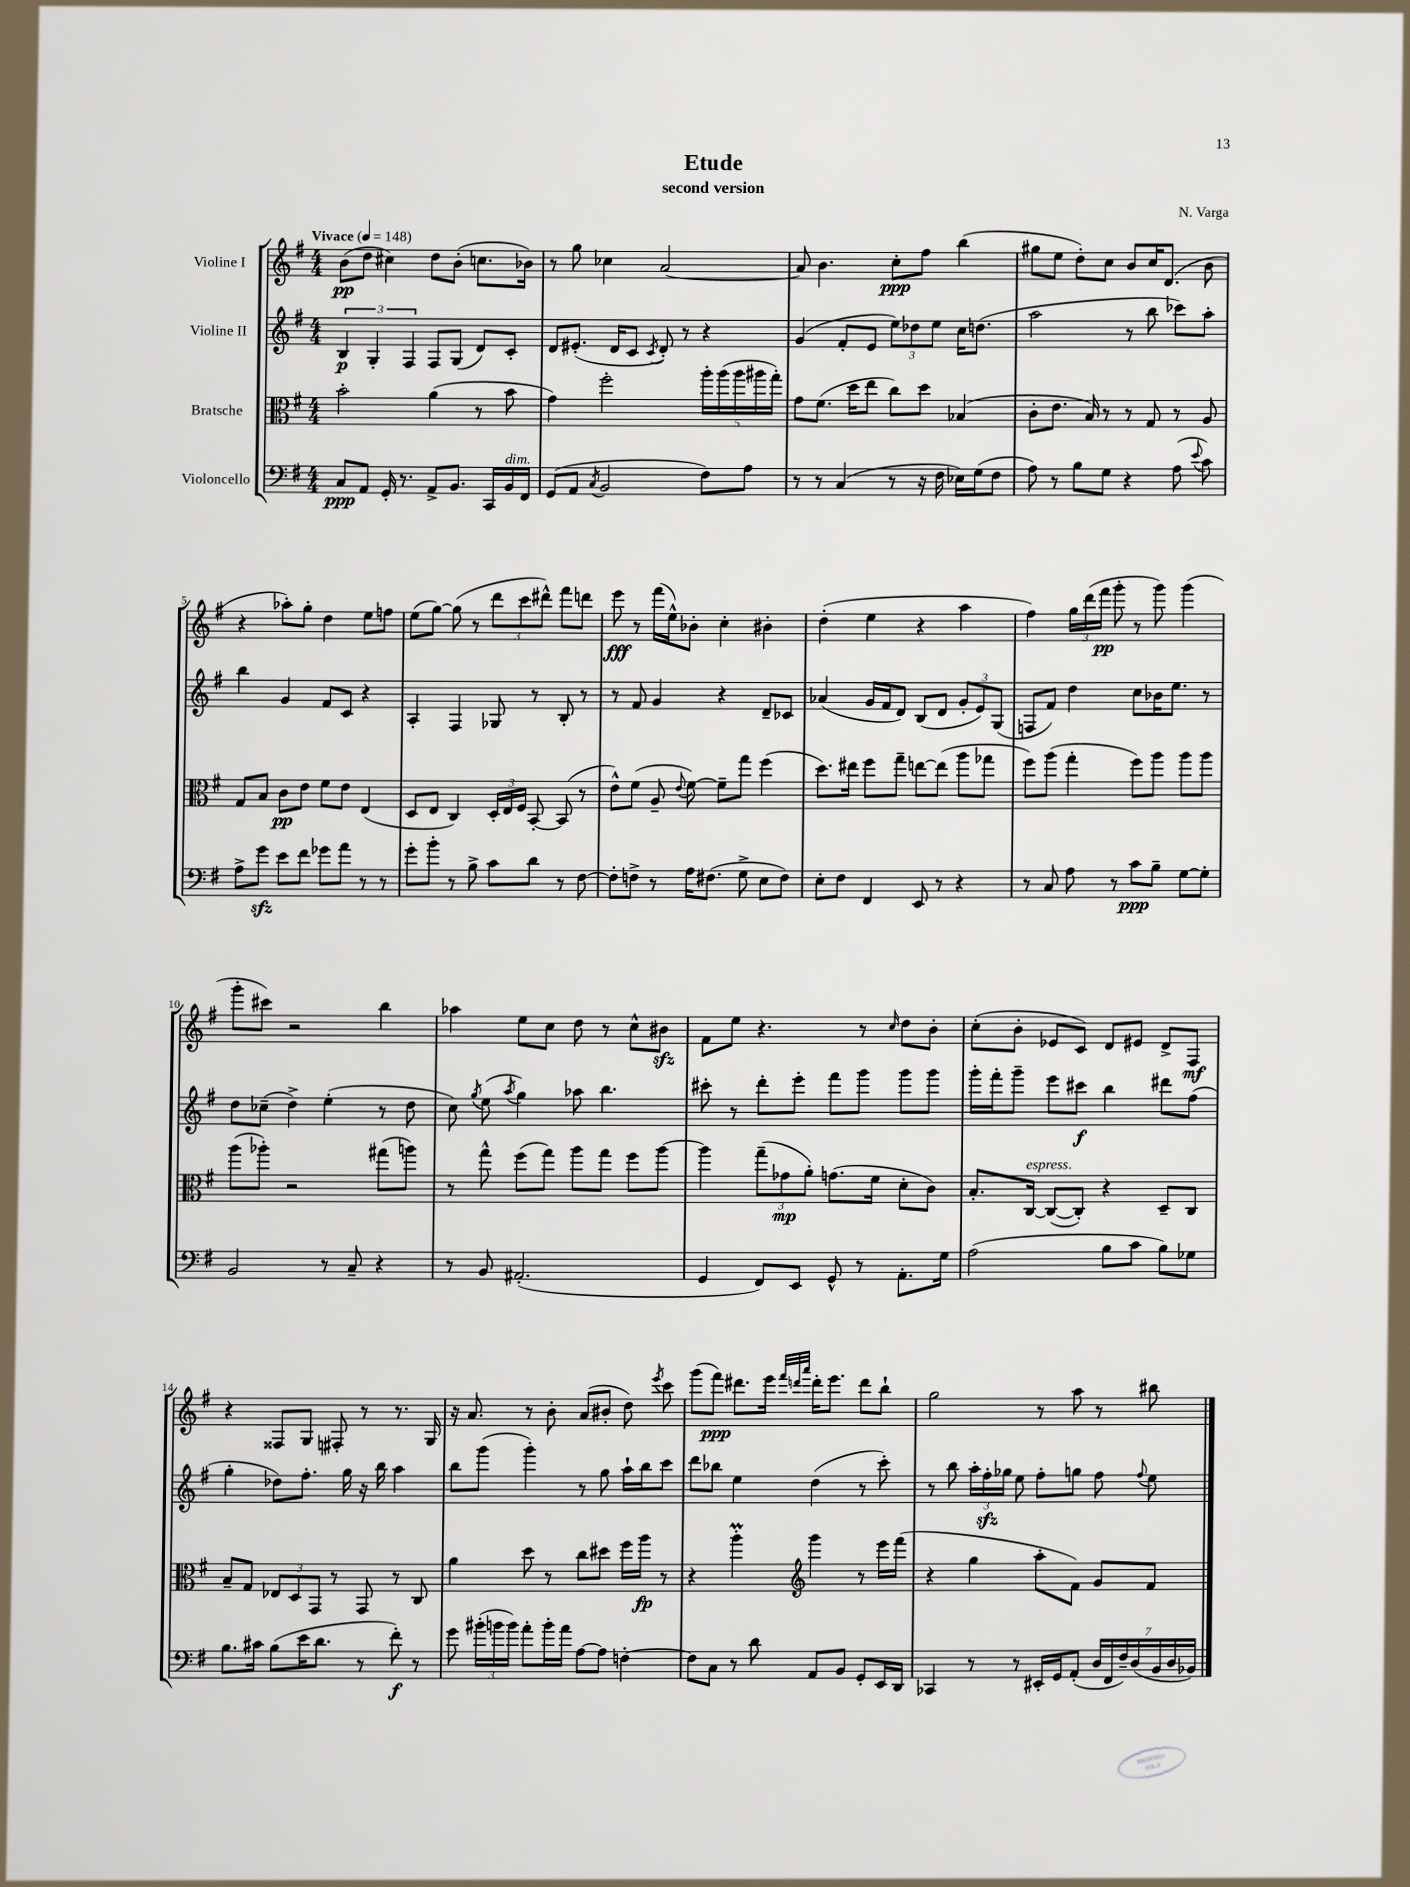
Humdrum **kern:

**kern	**kern	**kern	**kern
*staff4	*staff3	*staff2	*staff1
*clefF4	*clefC3	*clefG2	*clefG2
*k[f#]	*k[f#]	*k[f#]	*k[f#]
*M4/4	*M4/4	*M4/4	*M4/4
*MM148	*MM148	*MM148	*MM148
8C/L	2b'\	6B/	(8b\L
8AA/J	.	.	8dd\J
.	.	6G'/	.
16GG'/	.	.	4cc#\)
8.r	.	.	.
.	.	6F#/	.
8AA^/L	(4a\	8F#/L	8dd\L
8.BB/J	.	(8G/J	(8b'\J
.	8r	8d/L)	8.cc\L
16CC/LL	.	.	.
16BB/	8b\	8c'/J	.
16FF#/JJ	.	.	16b-\Jk)
=	=	=	=
(8GG/L	4g\)	8d/L	8r
8AA/J	.	(8.e#'/J	8gg\
8qC/	.	.	.
2BB/	2ff#'\	.	4cc-\
.	.	16d/LK	.
.	.	8c/J	.
.	.	8qc/	.
.	.	8d'/)	[2a/
.	.	8r	.
8F#\L)	20aa'\LL	4r	.
.	(20aa\	.	.
.	20aa\	.	.
8A\J	.	.	.
.	20aa#\	.	.
.	20gg'\JJ)	.	.
=	=	=	=
8r	8g\L	(4g/	8a/]
8r	(8.f#\J	.	4.b\
(4C/	.	8f#'/L	.
.	16dd\LK	.	.
.	8ee\J	8e/J	.
8r	8cc\L)	12ee\L)	8cc'\L
.	.	12dd-\	.
16r	8dd\J	.	8ff#\J
.	.	12ee\J	.
16F#\	.	.	.
16E-\LL)	(4B-/	16cc\LK	(4bb\
(16G\J	.	(8.dd\J	.
8F#\J	.	.	.
=	=	=	=
8A\)	8c'\L	2aa\	8gg#\L
8r	8.e\J	.	8ee\J
8B\L	.	.	8dd'\L)
.	16B/)	.	.
8G\J	8r	.	8cc\J
4r	8r	8r	8b/L
.	8G/	8bb\	16cc/K
.	.	.	(8.d/J
(8A\	8r	8ccc-\L)	.
8qqe/	.	.	.
8c\)	8A/	8aa'\J	8b\
=	=	=	=
8A^\L	8G/L	4bb\	4r
8g\J	8B/J	.	.
8e\L	8c\L	4g/	8aa-'\L)
8f#\J	8e\J	.	8gg'\J
8g-\L	8f#\L	8f#/L	4dd\
8a\J	8e\J	8c/J	.
8r	(4E/	4r	8ee\L
8r	.	.	8ff\J
=	=	=	=
8g'\L	8D/L	4A'/	(8ee\L
8b'\J	8E/J	.	[8gg\J)
8r	4C/)	4F#/	(8gg\]
8B^\	.	.	8r
8c\L	24D'/LL	8G-/	12ddd\L
.	24E/	.	.
.	24F#/JJ	.	12ccc\
8d\J	[8BB'/	8r	.
.	.	.	12ddd#^^\J)
8r	(8BB/]	8B'/	8fff#\L
[8F#\	8r	8r	8ddd\J
=	=	=	=
8F#'\]L	8e^^\L)	8r	8eee\
8F^\J	(8f#\J	8f#/	8r
8r	8A~/	4g/	(16fff#\LL
.	.	.	16ee^^\J)
.	8qqe/	.	.
16A\LK	[8f#\)	.	8b-'\J
(8.F#\J	.	.	.
.	8f#~\]L	4r	4cc'\
8G^\	8gg\J	.	.
8E\L	(4ff#\	8d~/L	4b#'\
8F#\J)	.	8c-/J	.
=	=	=	=
8E'\L	8.dd\L)	(4a-/	(4dd'\
8F#\J	.	.	.
.	16ee#\Jk	.	.
4FF#/	8ff#\L	16g/LL	4ee\
.	.	16f#/J	.
.	8gg~\J	8d/J)	.
8EE/	[8ee\L	(8B/L	4r
8r	(8ee\]J	8d/J	.
4r	8aa\L	12g'/L	4aa\
.	.	12e/)	.
.	8gg-\J	.	.
.	.	(12G/J	.
=	=	=	=
8r	8ff#\L)	8F/L	4ff#\)
8C/	(8aa\J	8f#/J)	.
8A\	4gg'\	4dd\	24gg\LL
.	.	.	(24ddd\
.	.	.	24fff#\JJ
8r	.	.	8ggg'\
8c\L	8ff#\L)	8cc\L	8r
8B~\J	8aa\J	16b-\K	8ggg\)
.	.	8.ee\J	.
[8G\L	8aa\L	.	(4ggg\
8G'\]J	8aa\J	8r	.
=	=	=	=
2BB/	(8aa\L	8dd\L	8ggg'\L
.	8aa-'\J)	(8cc-~\J	8ccc#\J)
.	2r	4dd^\)	2r
8r	.	(4ee'\	.
8C~/	.	.	.
4r	(8gg#\L	8r	4bb\
.	8aa\J)	8dd\	.
=	=	=	=
8r	8r	8cc\)	4aa-\
.	.	8qgg/	.
8BB/	8gg^^\	(8ee\	.
.	.	8qaa/	.
(2.AA#'/	(8ff#\L	4gg\)	8ee\L
.	8gg\J)	.	8cc\J
.	8aa\L	8aa-\	8dd\
.	8gg\J	4.bb\	8r
.	8ff#\L	.	8cc^^\L
.	[8aa\J	.	8b#\J
=	=	=	=
4GG/	4aa\]	8ccc#'\	8f#\L
.	.	8r	8ee\J
8FF#/L)	(12gg~\L	8ddd'\L	4.r
.	12g-\	.	.
8EE/J	.	8eee'\J	.
.	12a'\J)	.	.
8GG^^/	(8.g\L	8fff#\L	.
8r	.	8ggg\J	8r
.	16f#\Jk	.	.
.	.	.	16qqcc/
8.AA'\L	8d'\L	8ggg\L	8dd\L
.	8c\J)	8ggg\J	8b'\J
16G\Jk	.	.	.
=	=	=	=
(2A\	8.B'/L	16ggg'\LL	(8cc'\L
.	.	16fff#'\J	.
.	.	8ggg~\J	8b'\J
.	[16C/Jk	.	.
.	(8C/_L	8eee\L	8e-/L
.	8C'/]J)	8ccc#\J	8c/J)
8B\L	4r	4bb\	8d/L
8c\J	.	.	8e#/J
8B\L)	8D~/L	8ddd#\L	8d^/L
8G-\J	8C/J	(8ff#\J	8F#/J
=	=	=	=
8.B\L	8B~/L	4gg'\	4r
.	8G/J	.	.
16c#\Jk	.	.	.
(8B\L	12E-/L	8dd-\L)	8F##/L
.	12D/	.	.
16e\K	.	8.ff#'\J	8G/J
.	12GG/J	.	.
8.d\J	.	.	.
.	8r	.	8F#'/
.	.	16gg\	.
8r	8GG/	16r	8r
.	.	16bb\	.
8f#'\)	8r	4aa\	8.r
8r	8C/	.	.
.	.	.	16G/
=	=	=	=
8g\	4a\	8bb\L	16r
.	.	.	8.a/
(24b#'\LL	.	(8ggg\J	.
24b\	.	.	.
24b\JJ)	.	.	.
8a'\L	8dd\	4ggg'\)	8r
16b'\L	8r	.	8b'\
16a\JJ	.	.	.
[8A\L	8cc\L	8r	(8a/L
8A\]J	8dd#\J	8gg\	8b#'/J
[4F'\	16ff#\LL	16aa`\LL	8dd\)
.	16aa\JJ	16bb\J	.
.	.	.	8qeee/
.	8r	8ccc\J	8ccc\
=	=	=	=
8F\]L	4r	8ddd\L	(8ggg\L
8C\J	.	8bb-\J	8fff#\J)
8r	4aa'\	4ee\	8.ddd#\L
8d\	.	.	.
.	.	.	16eee\Jk
*	*clefG2	*	*
.	.	.	32qqfff#/LLL
.	.	.	32qqddd/
.	.	.	32qqaaa/JJJ
8AA/L	4ggg\	(4dd\	16ddd'\LK
.	.	.	8.eee\J
8BB/J	.	.	.
8GG'/L	8r	8r	8ddd\L
16EE/L	16eee\LL	8ccc'\)	8bb`\J
16DD/JJ	(16fff#\JJ	.	.
=	=	=	=
4CC-/	4r	8r	2gg\
.	.	8bb\	.
8r	4gg\	24aa'\LL	.
.	.	24ff#'\	.
.	.	24gg-\JJ	.
8r	.	8ee\	.
16EE#'/LL	8aa'\L	8ff#'\L	8r
16GG/J	.	.	.
(8AA'/J	8f#\J)	8gg\J	8aa\
28D/LL	8g/L	8ff#\	8r
28FF#/	.	.	.
28F#~/)	.	.	.
(28D/	.	.	.
.	.	8qqff#/	.
.	8f#/J	8ee\	8bb#\
28BB/	.	.	.
28D/	.	.	.
28BB-/JJ)	.	.	.
==	==	==	==
*-	*-	*-	*-
